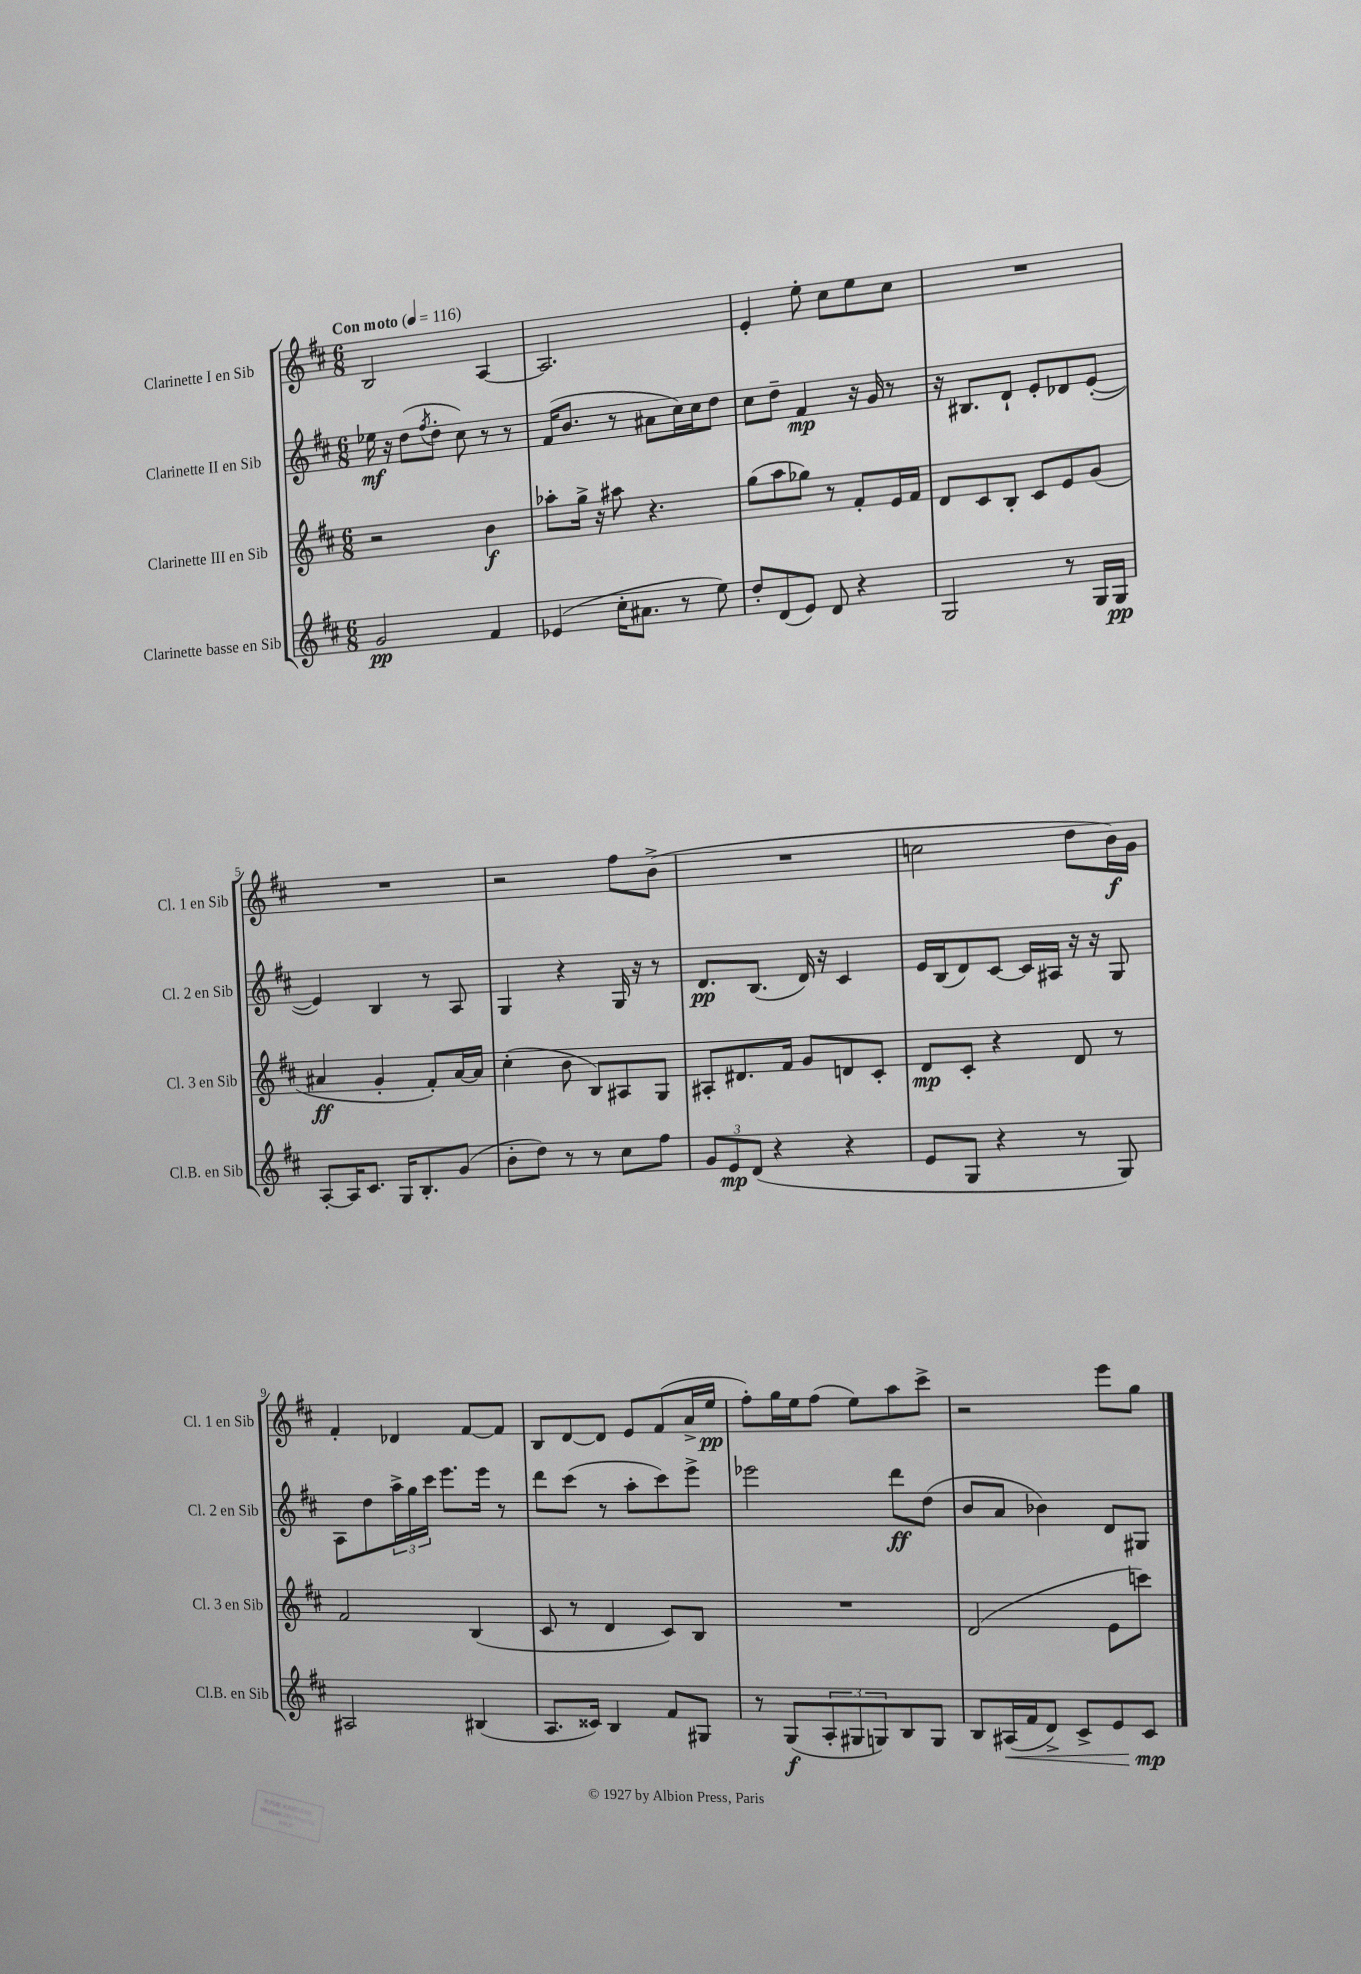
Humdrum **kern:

**kern	**dynam	**kern	**dynam	**kern	**dynam	**kern	**dynam
*part4	*part4	*part3	*part3	*part2	*part2	*part1	*part1
*staff4	*staff4	*staff3	*staff3	*staff2	*staff2	*staff1	*staff1
*I"Clarinette basse en Sib	*	*I"Clarinette III en Sib	*	*I"Clarinette II en Sib	*	*I"Clarinette I en Sib	*
*I'Cl.B. en Sib	*	*I'Cl. 3 en Sib	*	*I'Cl. 2 en Sib	*	*I'Cl. 1 en Sib	*
*clefG2	*	*clefG2	*	*clefG2	*	*clefG2	*
*k[f#c#]	*	*k[f#c#]	*	*k[f#c#]	*	*k[f#c#]	*
*M6/8	*	*M6/8	*	*M6/8	*	*M6/8	*
*MM116	*	*MM116	*	*MM116	*	*MM116	*
=1	=1	=1	=1	=1	=1	=1	=1
!	!	!	!	!	!	!LO:TX:a:B:t=Con moto	!
2g/	pp	2r	.	16ee-X\	mf	2B/	.
.	.	.	.	16r	.	.	.
.	.	.	.	(8dd\L	.	.	.
.	.	.	.	8qff#/	.	.	.
.	.	.	.	8dd'\J	.	.	.
.	.	.	.	8cc#\)	.	.	.
4f#/	.	4b\	f	8r	.	[4A/	.
.	.	.	.	8r	.	.	.
=2	=2	=2	=2	=2	=2	=2	=2
(4e-X/	.	8aa-X'\L	.	(16f#/KL	.	2.A/]	.
.	.	.	.	8.b/J	.	.	.
.	.	16gg^\Jk	.	.	.	.	.
.	.	16r	.	.	.	.	.
16cc#'\KL	.	8aa#X\	.	8r	.	.	.
8.a#X\J	.	.	.	.	.	.	.
.	.	4.r	.	8a#X\L	.	.	.
8r	.	.	.	16cc#\L)	.	.	.
.	.	.	.	16cc#\J	.	.	.
8ee\)	.	.	.	8dd\J	.	.	.
=3	=3	=3	=3	=3	=3	=3	=3
8dd'/L	.	(8gg\L	.	8cc#\L	.	4e'/	.
(8d/	.	8aa\	.	8dd~\J	.	.	.
8e/J)	.	8gg-X\J)	.	4f#/	mp	8ee'\	.
8d/	.	8r	.	.	.	8cc#\L	.
4r	.	8f#'/L	.	16r	.	8ee\	.
.	.	.	.	16g/	.	.	.
.	.	16e/L	.	8r	.	8cc#\J	.
.	.	16f#/JJ	.	.	.	.	.
=4	=4	=4	=4	=4	=4	=4	=4
2G/	.	8d/L	.	16r	.	2.r	.
.	.	.	.	8.B#X/L	.	.	.
.	.	8c#/	.	.	.	.	.
.	.	8B'/J	.	8d`/J	.	.	.
.	.	8c#/L	.	8e'/L	.	.	.
8r	.	8e/	.	8d-X/	.	.	.
16G/LL	.	(8g/J	.	([8e'/J	.	.	.
16G/JJ	pp	.	.	.	.	.	.
!!LO:LB:g=z
=5	=5	=5	=5	=5	=5	=5	=5
[8A'/L	.	4a#X/	ff	4e/])	.	2.r	.
16A/K]	.	.	.	.	.	.	.
8.c#/J	.	.	.	.	.	.	.
.	.	4g'/	.	4B/	.	.	.
16G/KL	.	.	.	.	.	.	.
8.B'/	.	.	.	.	.	.	.
.	.	8f#'/L)	.	8r	.	.	.
(8g/J	.	[16a#/L	.	8A/	.	.	.
.	.	16a#/JJ]	.	.	.	.	.
=6	=6	=6	=6	=6	=6	=6	=6
8b'\L	.	(4cc#'\	.	4G/	.	2r	.
8dd\J)	.	.	.	.	.	.	.
8r	.	8b\	.	4r	.	.	.
8r	.	8B/L)	.	.	.	.	.
8cc#\L	.	8A#X/	.	16G/	.	8ff#\L	.
.	.	.	.	16r	.	.	.
8ff#\J	.	8G/J	.	8r	.	(8b^\J	.
=7	=7	=7	=7	=7	=7	=7	=7
12g/L	.	8A#X'/L	.	8.d/L	pp	2.r	.
12e/	mp	.	.	.	.	.	.
.	.	8.d#X/	.	.	.	.	.
(12d/J	.	.	.	.	.	.	.
.	.	.	.	(8.B/J	.	.	.
4r	.	.	.	.	.	.	.
.	.	16f#/Jk	.	.	.	.	.
.	.	8g/L	.	16d/)	.	.	.
.	.	.	.	16r	.	.	.
4r	.	8dn/	.	4c#/	.	.	.
.	.	8c#'/J	.	.	.	.	.
=8	=8	=8	=8	=8	=8	=8	=8
8e/L	.	8d/L	mp	16e/LL	.	2ccn\	.
.	.	.	.	(16B/J	.	.	.
8G/J	.	8c#'/J	.	8d/)	.	.	.
4r	.	4r	.	[8c#/J	.	.	.
.	.	.	.	16c#/LL]	.	.	.
.	.	.	.	16A#X/JJ	.	.	.
8r	.	8d/	.	16r	.	8dd\L	.
.	.	.	.	16r	.	.	.
8G/)	.	8r	.	8G/	.	16b\L)	f
.	.	.	.	.	.	16g\JJ	.
!!LO:LB:g=z
=9	=9	=9	=9	=9	=9	=9	=9
2A#X/	.	2f#/	.	8A\L	.	4f#'/	.
.	.	.	.	8dd\	.	.	.
.	.	.	.	24aa^\L	.	4d-X/	.
.	.	.	.	24gg\	.	.	.
.	.	.	.	24ccc#\JJ	.	.	.
.	.	.	.	8.eee\L	.	.	.
(4B#X/	.	(4B/	.	.	.	[8f#/L	.
.	.	.	.	16eee\Jk	.	.	.
.	.	.	.	8r	.	8f#/J]	.
=10	=10	=10	=10	=10	=10	=10	=10
8.A/L	.	8c#/	.	8ddd\L	.	8B/L	.
.	.	8r	.	(8ccc#\J	.	[8d/	.
16c##X/Jk)	.	.	.	.	.	.	.
4B/	.	4d/	.	8r	.	8d/J]	.
.	.	.	.	8aa'\L	.	8e/L	.
8f#/L	.	8c#/L)	.	8ccc#\)	.	(8f#/	.
8G#X/J	.	8B/J	.	8eee^\J	.	16a^/L	.
.	.	.	.	.	.	16ee/JJ	pp
=11	=11	=11	=11	=11	=11	=11	=11
8r	.	2.r	.	2eee-X\	.	8ff#'\L)	.
(8G/L	f	.	.	.	.	16gg\L	.
.	.	.	.	.	.	16ee\J	.
12A'/	.	.	.	.	.	(8ff#\J	.
12G#X/	.	.	.	.	.	.	.
.	.	.	.	.	.	8ee\L)	.
12Gn/)	.	.	.	.	.	.	.
8B/	.	.	.	8ddd\L	ff	8aa\	.
8G/J	.	.	.	(8dd\J	.	8ccc#^\J	.
=12	=12	=12	=12	=12	=12	=12	=12
8B/L	.	(2d/	.	8b/L	.	2r	.
!	!LO:HP:b	!	!	!	!	!	!
(16A#X/L	<	.	.	8a/J	.	.	.
16f#/J	.	.	.	.	.	.	.
8d^/J)	.	.	.	4b-X\)	.	.	.
8c#^/L	.	.	.	.	.	.	.
8e/	.	8e\L	.	8d/L	.	8eee\L	.
8c#/J	mp	8cccn\J)	.	8G#X/J	.	8gg\J	.
.	[	.	.	.	.	.	.
==	==	==	==	==	==	==	==
*-	*-	*-	*-	*-	*-	*-	*-
